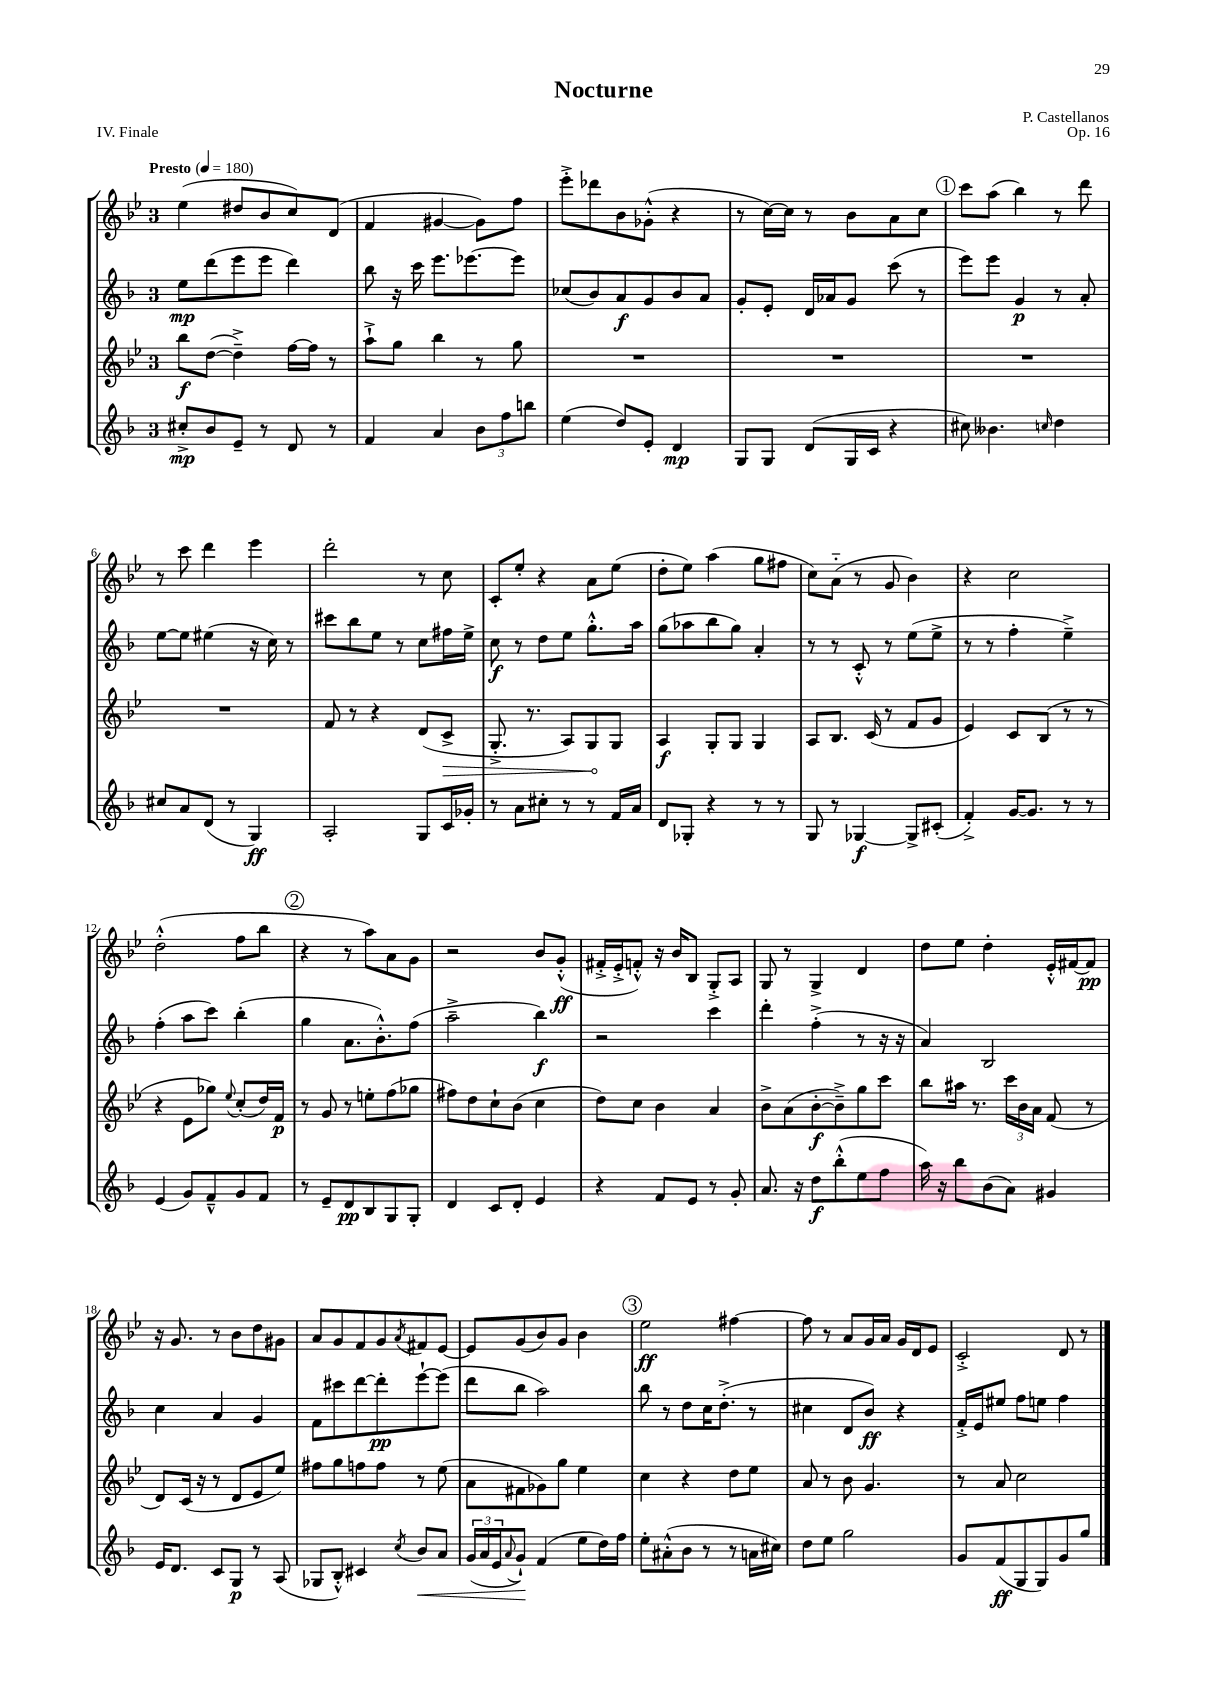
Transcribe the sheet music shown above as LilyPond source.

\header { title = "Nocturne" composer = "P. Castellanos" opus = "Op. 16" piece = "IV. Finale" }
<<
\new StaffGroup <<
\new Staff = "s0" {
    \clef treble \key bes \major \once \override Staff.TimeSignature.style = #'single-digit \time 3/4 \tempo "Presto" 4 = 180
    ees''4( dis''8 bes'8 c''8) d'8( |
    f'4 gis'4~ gis'8) f''8 |
    ees'''8-.-> des'''8 bes'8 ges'8-.-^( r4 |
    r8 c''16~) c''16 r8 bes'8 a'8 c''8 |
    \mark \markup { \circle "1" } c'''8 a''8( bes''4) r8 d'''8 |
    r8 c'''8 d'''4 ees'''4 |
    d'''2-. r8 c''8 |
    c'8-. ees''8-. r4 a'8 ees''8( |
    d''8-. ees''8) a''4( g''8 fis''8 |
    c''8) a'8-_( r8 g'8 bes'4) |
    r4 c''2 |
    d''2-.-^( f''8 bes''8 |
    \mark \markup { \circle "2" } r4 r8 a''8) a'8 g'8 |
    r2 bes'8 g'8-.-^\ff( |
    fis'16-.-> ees'16-.-> f'8-.-^) r16 bes'16 bes8 g8-.-> a8 |
    g8 r8 g4-> d'4 |
    d''8 ees''8 d''4-. ees'16-.-^ fis'16~ fis'8\pp |
    r16 g'8. r8 bes'8 d''8 gis'8 |
    a'8 g'8 f'8 g'8 \acciaccatura { a'8 } fis'8 ees'8~ |
    ees'8 g'8( bes'8) g'8 bes'4 |
    \mark \markup { \circle "3" } ees''2\ff fis''4~ |
    fis''8 r8 a'8 g'16 a'16 g'16 d'16 ees'8 |
    c'2-.-> d'8 r8 \bar "|." |
}
\new Staff = "s1" {
    \clef treble \key f \major \once \override Staff.TimeSignature.style = #'single-digit \time 3/4
    e''8\mp d'''8( e'''8 e'''8 d'''4) |
    bes''8 r16 c'''16 e'''8. ees'''8.~ ees'''8 |
    ces''8( bes'8) a'8\f g'8 bes'8 a'8 |
    g'8-. e'8-. d'16 aes'16 g'8 c'''8( r8 |
    \mark \markup { \circle "1" } e'''8) e'''8 g'4\p r8 a'8-. |
    e''8~ e''8 eis''4( r16 c''16) r8 |
    cis'''8 bes''8 e''8 r8 c''8 fis''16 e''16-> |
    c''8\f r8 d''8 e''8 g''8.-.-^ a''16 |
    g''8( aes''8 bes''8 g''8) a'4-. |
    r8 r8 c'8-.-^ r8 e''8( e''8-> |
    r8 r8 f''4-. e''4--->) |
    f''4-.( a''8 c'''8) bes''4-.( |
    \mark \markup { \circle "2" } g''4 a'8. bes'8.-.-^) f''8( |
    a''2---> bes''4\f) |
    r2 c'''4 |
    d'''4-. f''4-.->( r8 r16 r16 |
    a'4) bes2 |
    c''4 a'4 g'4 |
    f'8 cis'''8 d'''8~ d'''8-.\pp e'''8~-! e'''8( |
    d'''8 bes''8 a''2) |
    \mark \markup { \circle "3" } bes''8 r8 d''8 c''16 d''8.-.->( r8 |
    cis''4 d'8 bes'8\ff) r4 |
    f'16-.-> e'16 eis''8 f''8 e''8 f''4 \bar "|." |
}
\new Staff = "s2" {
    \clef treble \key bes \major \once \override Staff.TimeSignature.style = #'single-digit \time 3/4
    bes''8\f d''8~( d''4--->) f''16~ f''16 r8 |
    a''8-!-> g''8 bes''4 r8 g''8 |
    R2. |
    R2. |
    \mark \markup { \circle "1" } R2. |
    R2. |
    f'8 r8 r4 d'8( \once \override Hairpin.circled-tip = ##t c'8->\> |
    g8.-.-> r8. a8) g8\! g8 |
    a4\f g8-. g8 g4 |
    a8 bes8. c'16( r8 f'8 g'8 |
    ees'4) c'8 bes8( r8 r8 |
    r4 ees'8 ges''8) \appoggiatura { ees''8 } c''8-.( d''16) f'16\p |
    \mark \markup { \circle "2" } r8 g'8 r8 e''8-. f''8( ges''8 |
    fis''8) d''8 c''8-! bes'8( c''4 |
    d''8) c''8 bes'4 a'4 |
    bes'8-> a'8( bes'8~-.\f bes'8--->) g''8 c'''8 |
    bes''8 ais''16 r8. \tuplet 3/2 { c'''16 bes'16 a'16 } f'8( r8 |
    d'8) c'16( r16 r8 d'8 ees'8 ees''8) |
    fis''8 g''8 f''8 f''8 r8 ees''8( |
    a'8 fis'8 ges'8) g''8 ees''4 |
    \mark \markup { \circle "3" } c''4 r4 d''8 ees''8 |
    a'8 r8 bes'8 g'4. |
    r8 a'8 c''2 \bar "|." |
}
\new Staff = "s3" {
    \clef treble \key f \major \once \override Staff.TimeSignature.style = #'single-digit \time 3/4
    cis''8-.->\mp bes'8 e'8-- r8 d'8 r8 |
    f'4 a'4 \tuplet 3/2 { bes'8 f''8 b''8 } |
    e''4( d''8) e'8-. d'4\mp |
    g8 g8 d'8( g16 c'16 r4 |
    \mark \markup { \circle "1" } cis''8) beses'4. \grace { c''16 } d''4 |
    cis''8 a'8 d'8( r8 g4\ff) |
    a2-. g8 c'16 ges'16-. |
    r8 a'8 cis''8-. r8 r8 f'16 a'16 |
    d'8 ges8-. r4 r8 r8 |
    g8 r8 ges4~\f ges8-> cis'8-.( |
    f'4-.->) g'16~ g'8. r8 r8 |
    e'4( g'8) f'8---^ g'8 f'8 |
    \mark \markup { \circle "2" } r8 e'8-- d'8\pp bes8 g8 g8-. |
    d'4 c'8 d'8-. e'4 |
    r4 f'8 e'8 r8 g'8-. |
    a'8. r16 d''8\f bes''8-.-^( e''8 f''8 |
    a''16) r16 bes''8 bes'8( a'8) gis'4 |
    e'16 d'8. c'8 g8\p r8 a8( |
    ges8 bes8-.-^) cis'4 \acciaccatura { c''8 } bes'8\< a'8 |
    \tuplet 3/2 { g'16( a'16 e'16 } \appoggiatura { a'8 } g'8-!\!) f'4( e''8 d''16) f''16 |
    \mark \markup { \circle "3" } e''8-. ais'8-.-^( bes'8 r8 r8 a'16 cis''16) |
    d''8 e''8 g''2 |
    g'8 f'8\ff( g8 g8) g'8 g''8 \bar "|." |
}
>>
>>
